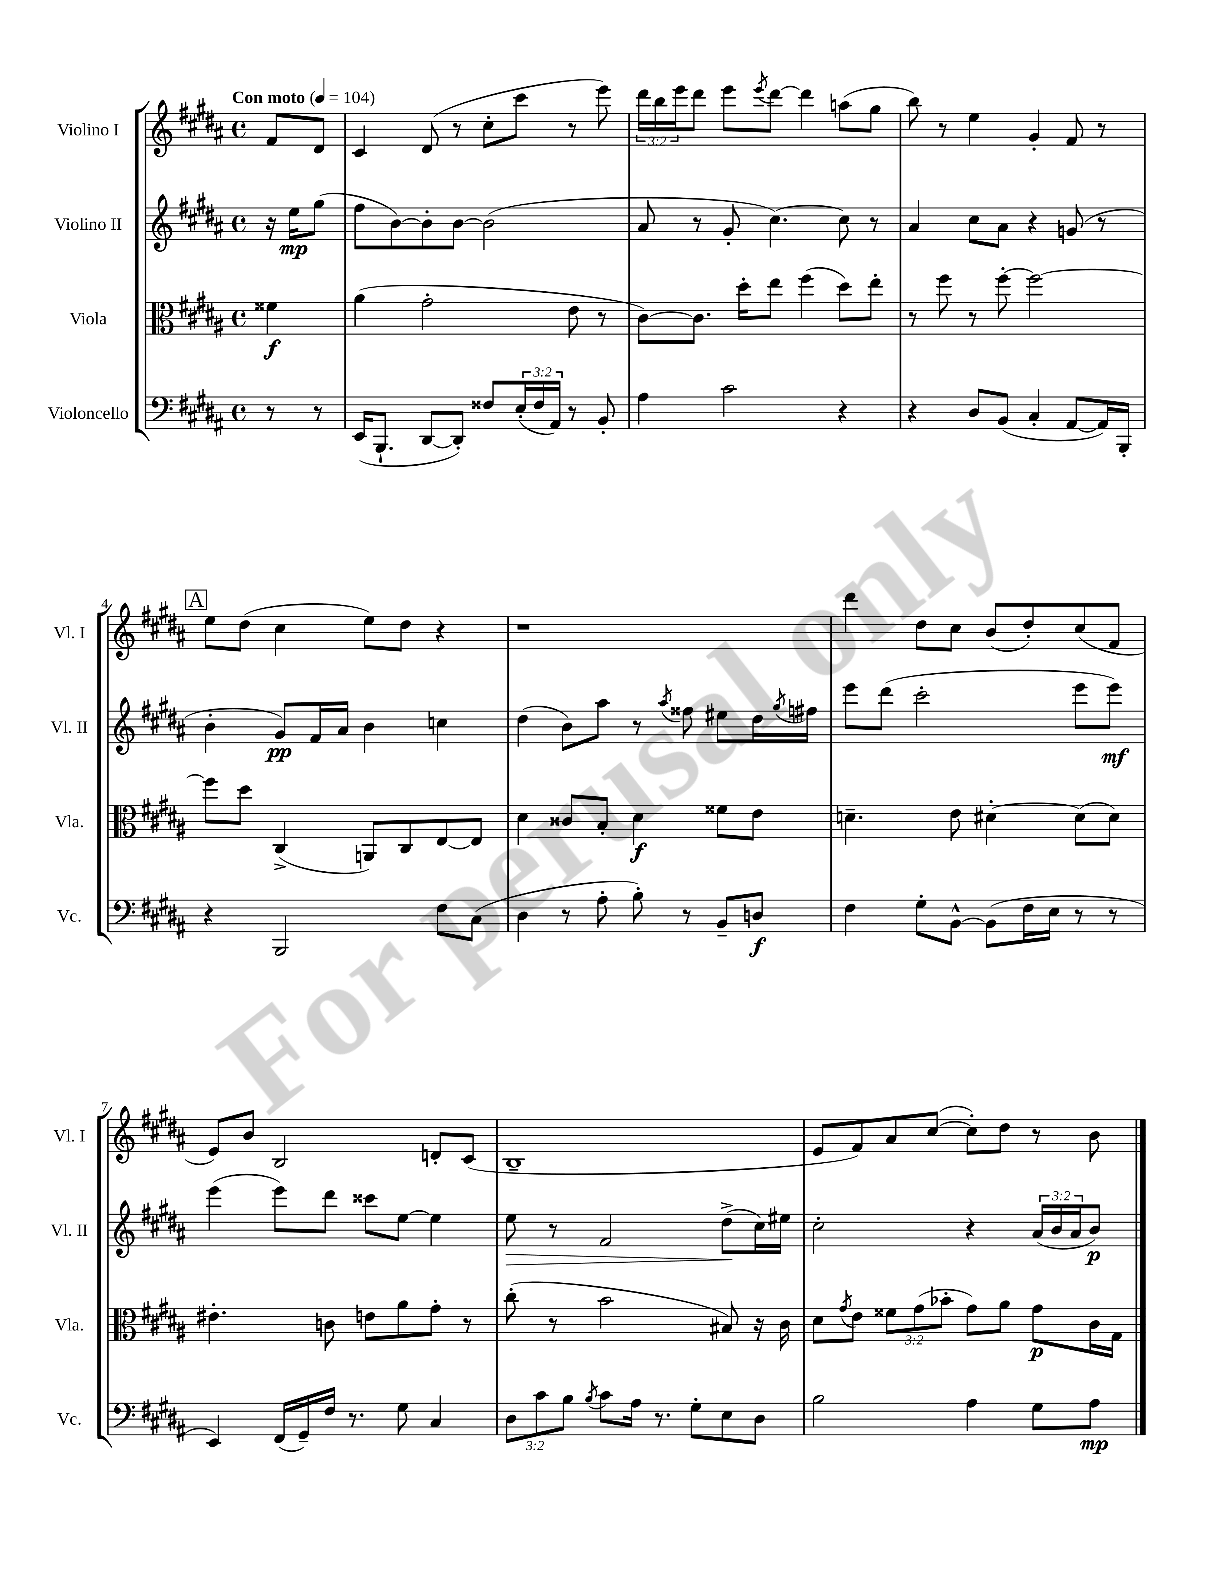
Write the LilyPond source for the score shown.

<<
\new StaffGroup <<
\new Staff = "s0" \with { instrumentName = "Violino I" shortInstrumentName = "Vl. I" } {
    \clef treble \key b \major \defaultTimeSignature \time 4/4 \override Staff.TupletNumber.text = #tuplet-number::calc-fraction-text \partial 4 \tempo "Con moto" 4 = 104
    fis'8 dis'8 |
    cis'4 dis'8( r8 cis''8-. cis'''8 r8 e'''8) |
    \tuplet 3/2 { dis'''16 b''16 e'''16 } dis'''8 e'''8 \acciaccatura { e'''8 } dis'''8~ dis'''4 a''8( gis''8 |
    b''8) r8 e''4 gis'4-. fis'8 r8 |
    \mark \markup { \box "A" } e''8 dis''8( cis''4 e''8) dis''8 r4 |
    r1 |
    dis'''4 dis''8 cis''8 b'8( dis''8-.) cis''8( fis'8 |
    e'8) b'8 b2 d'8-. cis'8( |
    b1-- |
    e'8 fis'8) ais'8 cis''8~( cis''8-.) dis''8 r8 b'8 \bar "|." |
}
\new Staff = "s1" \with { instrumentName = "Violino II" shortInstrumentName = "Vl. II" } {
    \clef treble \key b \major \defaultTimeSignature \time 4/4 \override Staff.TupletNumber.text = #tuplet-number::calc-fraction-text \partial 4
    r16 e''16\mp gis''8( |
    fis''8 b'8~) b'8-. b'8~ b'2( |
    ais'8 r8 gis'8-. cis''4.~) cis''8 r8 |
    ais'4 cis''8 ais'8 r4 g'8( r8 |
    \mark \markup { \box "A" } b'4-. gis'8\pp) fis'16 ais'16 b'4 c''4 |
    dis''4( b'8) ais''8 r8 \acciaccatura { ais''8 } fisis''8 eis''8 dis''16 \acciaccatura { gis''8 } fis''16 |
    e'''8 dis'''8( cis'''2-. e'''8 e'''8\mf) |
    e'''4( e'''8) dis'''8 cisis'''8 e''8~ e''4 |
    e''8\> r8 fis'2 dis''8->\!( cis''16) eis''16 |
    cis''2-. r4 \tuplet 3/2 { ais'16( b'16 ais'16 } b'8\p) \bar "|." |
}
\new Staff = "s2" \with { instrumentName = "Viola" shortInstrumentName = "Vla." } {
    \clef alto \key b \major \defaultTimeSignature \time 4/4 \override Staff.TupletNumber.text = #tuplet-number::calc-fraction-text \partial 4
    fisis'4\f |
    ais'4( gis'2-. e'8 r8 |
    cis'8~) cis'8. dis''16-. e''8 fis''4( dis''8) e''8-. |
    r8 fis''8 r8 fis''8~-. fis''2~ |
    \mark \markup { \box "A" } fis''8 dis''8 cis4->( a,8) cis8 e8~ e8 |
    dis'4 cisis'8 b8-. dis'4\f fisis'8 e'8 |
    d'4.-- e'8 dis'4~-. dis'8( dis'8) |
    eis'4.-. c'8 e'8 ais'8 gis'8-. r8 |
    cis''8-.( r8 b'2 bis8) r16 cis'16 |
    dis'8 \acciaccatura { gis'8 } e'8 \tuplet 3/2 { fisis'8 gis'8( bes'8-. } gis'8) ais'8 gis'8\p cis'16 gis16 \bar "|." |
}
\new Staff = "s3" \with { instrumentName = "Violoncello" shortInstrumentName = "Vc." } {
    \clef bass \key b \major \defaultTimeSignature \time 4/4 \override Staff.TupletNumber.text = #tuplet-number::calc-fraction-text \partial 4
    r8 r8 |
    e,16( b,,8.-! dis,8~ dis,8-.) fisis8 \tuplet 3/2 { e16-.( fisis16 ais,16) } r8 b,8-. |
    ais4 cis'2 r4 |
    r4 dis8 b,8( cis4-. ais,8~ ais,16) b,,16-. |
    \mark \markup { \box "A" } r4 b,,2 fis8 cis8( |
    dis4 r8 ais8-. b8-.) r8 b,8-- d8\f |
    fis4 gis8-. b,8~-^ b,8( fis16 e16 r8 r8 |
    e,4) fis,16( gis,16--) fis16 r8. gis8 cis4 |
    \tuplet 3/2 { dis8 cis'8 b8 } \acciaccatura { b8 } cis'8 ais16 r8. gis8-. e8 dis8 |
    b2 ais4 gis8 ais8\mp \bar "|." |
}
>>
>>
